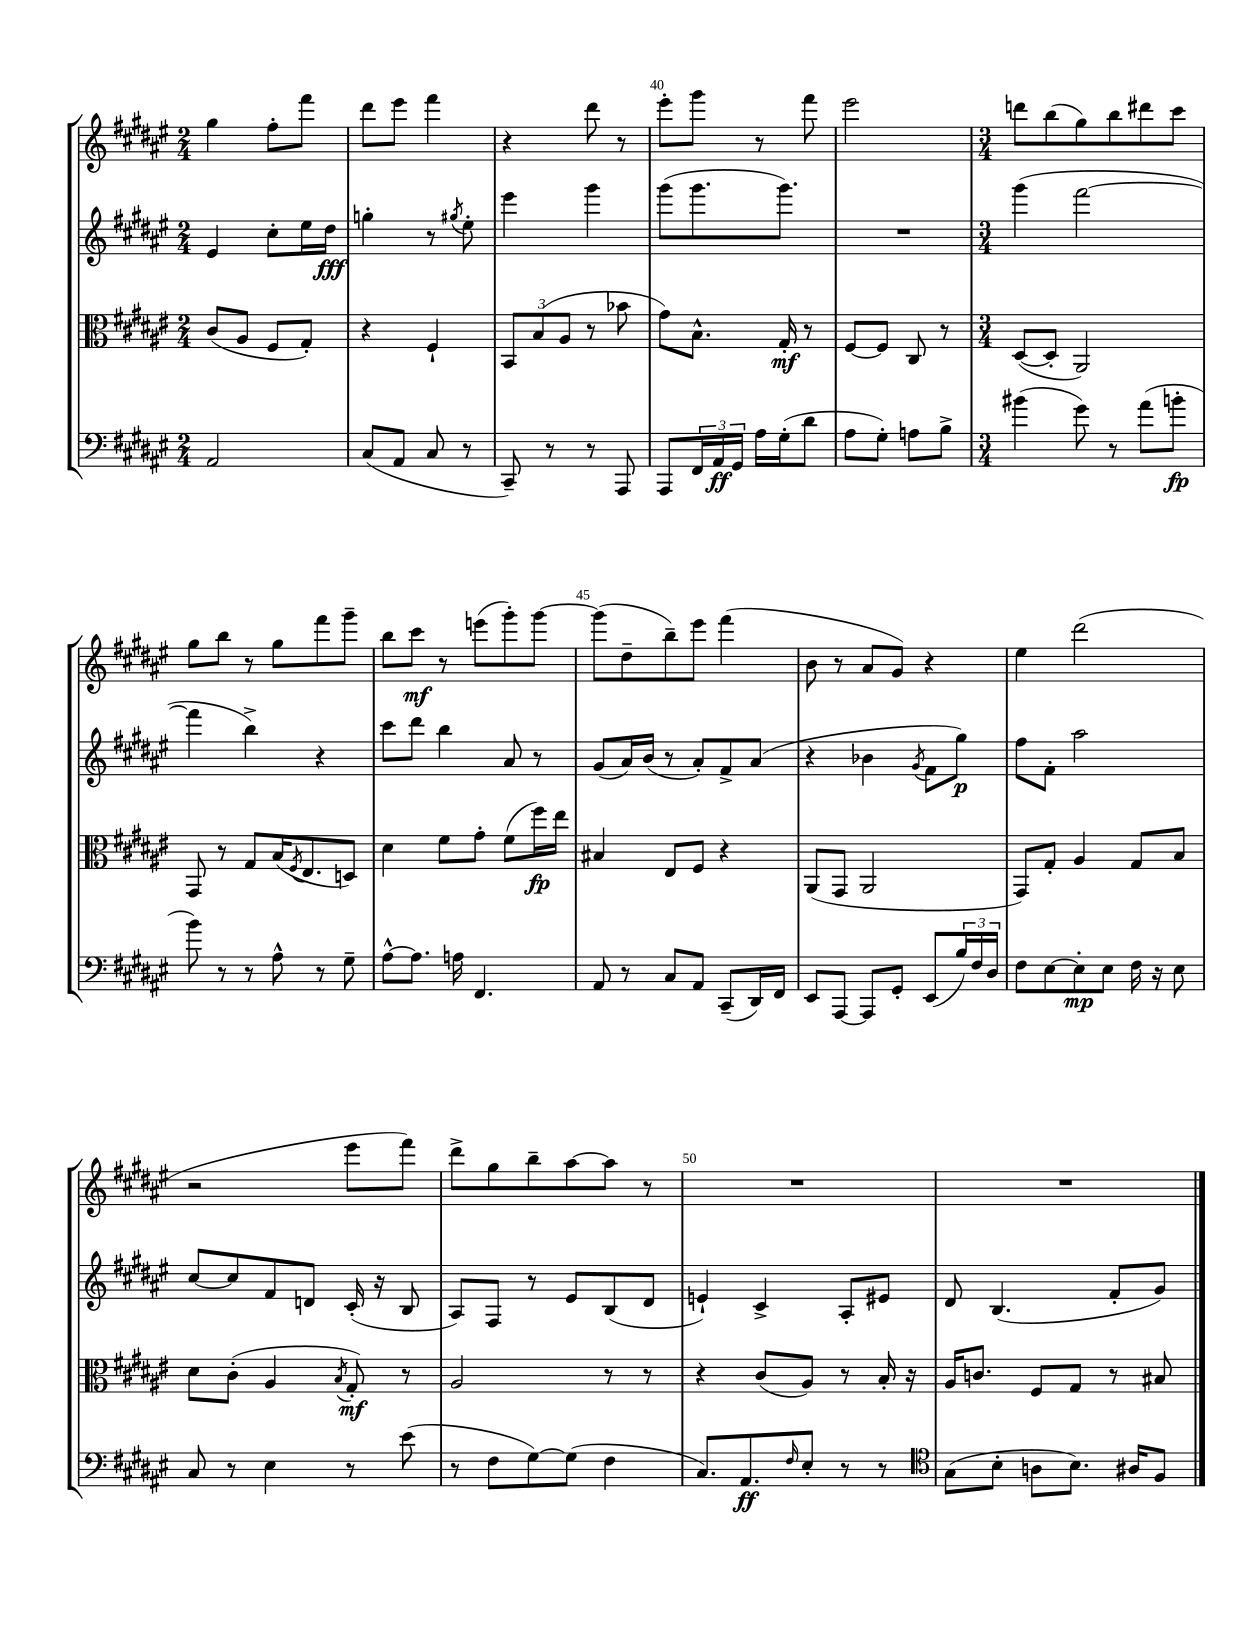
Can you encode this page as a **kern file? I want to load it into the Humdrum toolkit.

**kern	**kern	**kern	**kern
*staff4	*staff3	*staff2	*staff1
*clefF4	*clefC3	*clefG2	*clefG2
*k[f#c#g#d#a#e#]	*k[f#c#g#d#a#e#]	*k[f#c#g#d#a#e#]	*k[f#c#g#d#a#e#]
*M2/4	*M2/4	*M2/4	*M2/4
2AA#/	(8c#/L	4e#/	4gg#\
.	8A#/J	.	.
.	8F#/L	8cc#'\L	8ff#'\L
.	8G#'/J)	16ee#\L	8fff#\J
.	.	16dd#\JJ	.
=	=	=	=
(8C#/L	4r	4gg'\	8ddd#\L
8AA#/J	.	.	8eee#\J
8C#/	4F#`/	8r	4fff#\
.	.	8qgg#/	.
8r	.	8ee#'\	.
=	=	=	=
8CC#~/)	12BB/L	4eee#\	4r
.	(12B/	.	.
8r	.	.	.
.	12A#/J	.	.
8r	8r	4ggg#\	8ddd#\
8AAA#/	8b-\	.	8r
=	=	=	=
8AAA#/L	8g#\L)	(8ggg#\L	8eee#'\L
24FF#/L	8.B^^\J	8.ggg#\	8ggg#\J
24AA#/	.	.	.
24GG#/JJ	.	.	.
16A#\LL	.	.	8r
(16G#'\J	16G#'/	8.ggg#\J)	.
8d#\J	8r	.	8fff#\
=	=	=	=
8A#\L	[8F#/L	2r	2eee#\
8G#'\J)	8F#/]J	.	.
8A\L	8C#/	.	.
8B^\J	8r	.	.
=	=	=	=
*M3/4	*M3/4	*M3/4	*M3/4
(4b#\	([8D#/L	(4ggg#\	8ddd\L
.	8D#'/]J	.	(8bb\
8g#\)	2AA#/)	[2fff#\	8gg#\)
8r	.	.	8bb\
(8a#\L	.	.	8ddd#\
8b'\J	.	.	8ccc#\J
=	=	=	=
8b\)	8GG#/	4fff#\]	8gg#\L
8r	8r	.	8bb\J
8r	8G#/L	4bb^\)	8r
8A#^^\	(16B/K	.	8gg#\L
.	8qF#/	.	.
.	8.E#/	.	.
8r	.	4r	8fff#\
8G#~\	8D/J)	.	8ggg#~\J
=	=	=	=
[8A#^^\L	4d#\	8ccc#\L	8bb\L
8.A#\]J	.	8ddd#\J	8ccc#\J
.	8f#\L	4bb\	8r
16A\	.	.	.
4.FF#/	8g#'\J	.	(8eee\L
.	(8f#\L	8a#/	8ggg#'\)
.	16ff#\L)	8r	[8ggg#\J
.	16ee#\JJ	.	.
=	=	=	=
8AA#/	4B#/	(8g#/L	(8ggg#\]L
8r	.	16a#/L)	8dd#~\
.	.	(16b/JJ	.
8C#/L	8E#/L	8r	8bb~\)
8AA#/J	8F#/J	8a#'/L)	8eee#\J
(8CC#~/L	4r	8f#^/	(4fff#\
16DD#/L)	.	(8a#/J	.
16FF#/JJ	.	.	.
=	=	=	=
8EE#/L	(8AA#/L	4r	8b\
[8AAA#/J	8GG#/J	.	8r
8AAA#/]L	2AA#/	4b-\	8a#/L
8GG#'/J	.	.	8g#/J)
.	.	8qg#/	.
(8EE#/L	.	8f#\L	4r
24B/L)	.	8gg#\J)	.
24F#/	.	.	.
24D#/JJ	.	.	.
=	=	=	=
8F#\L	8GG#/L)	8ff#\L	4ee#\
[8E#\	8G#'/J	8f#'\J	.
8E#'\]	4A#/	2aa#\	(2ddd#\
8E#\J	.	.	.
16F#\	8G#/L	.	.
16r	.	.	.
8E#\	8B/J	.	.
=	=	=	=
8C#/	8d#\L	[8cc#/L	2r
8r	(8c#'\J	8cc#/]	.
4E#\	4A#/	8f#/	.
.	.	8d/J	.
.	8qB/	.	.
8r	8G#'/)	(16c#'/	8eee#\L
.	.	16r	.
(8e#\	8r	8B/	8fff#\J)
=	=	=	=
8r	2A#/	8A#/L)	8ddd#^\L
8F#\L	.	8F#/J	8gg#\
[8G#\)	.	8r	8bb~\
(8G#\]J	.	8e#/L	[8aa#\
4F#\	8r	(8B/	8aa#\]J
.	8r	8d#/J	8r
=	=	=	=
8.C#/L)	4r	4e`/)	2.r
8.AA#/	.	.	.
.	(8c#/L	4c#^/	.
16qqF#/	.	.	.
8E#'/J	8A#/J)	.	.
8r	8r	8A#'/L	.
8r	16B'/	8e#/J	.
.	16r	.	.
=	=	=	=
*clefC4	*	*	*
(8G#\L	16A#/LK	8d#/	2.r
.	8.c/J	.	.
8B'\J	.	(4.B/	.
8A\L	8F#/L	.	.
8.B\J)	8G#/J	.	.
.	8r	8f#'/L	.
16A#/LK	.	.	.
8F#/J	8B#/	8g#/J)	.
==	==	==	==
*-	*-	*-	*-
